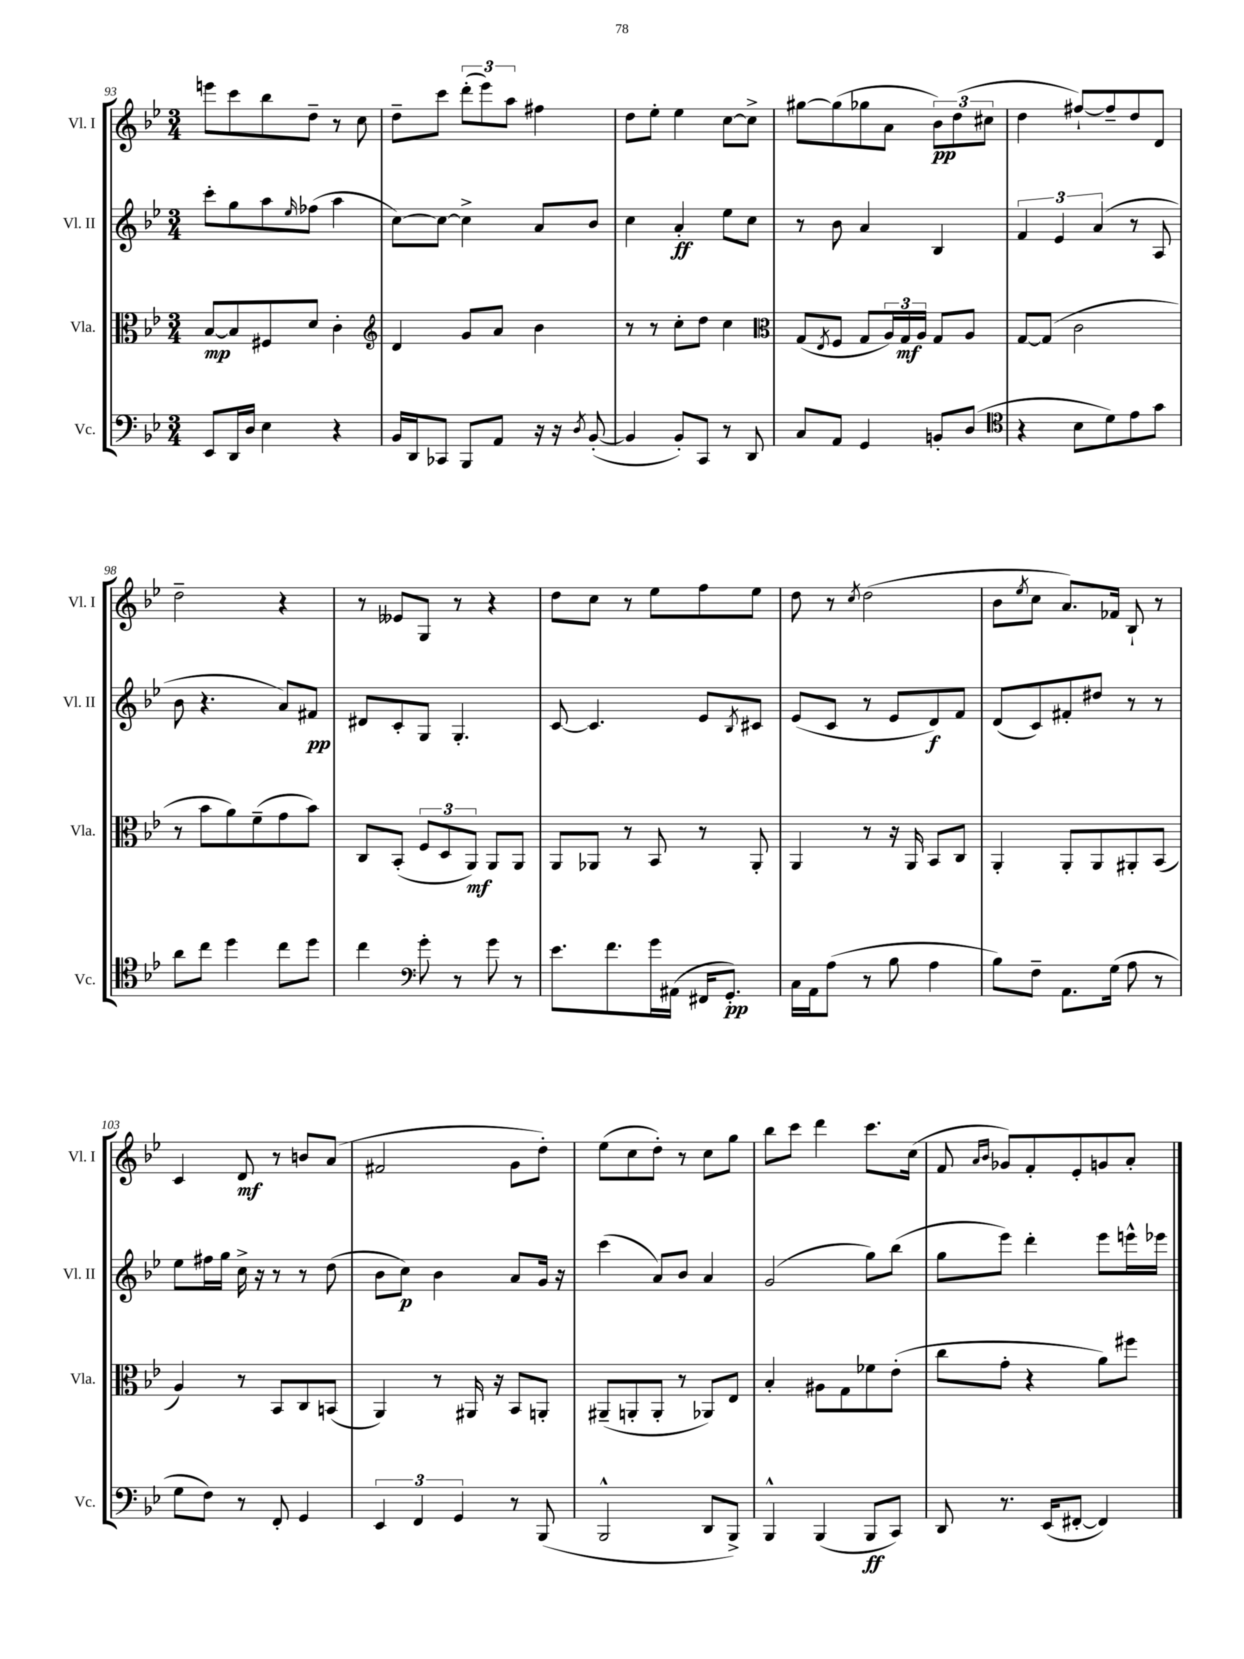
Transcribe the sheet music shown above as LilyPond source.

<<
\new StaffGroup <<
\new Staff = "s0" \with { instrumentName = "Vl. I" shortInstrumentName = "Vl. I" } {
    \clef treble \key bes \major \numericTimeSignature \time 3/4
    e'''8 c'''8 bes''8 d''8-- r8 c''8 |
    d''8-- c'''8 \tuplet 3/2 { d'''8-.( ees'''8) a''8 } fis''4 |
    d''8 ees''8-. ees''4 c''8~ c''8-> |
    gis''8~ gis''8( ges''8 a'8 \tuplet 3/2 { bes'8\pp) d''8( cis''8 } |
    d''4 fis''8~-!) fis''8-- d''8 d'8 |
    d''2-- r4 |
    r8 eeses'8 g8 r8 r4 |
    d''8 c''8 r8 ees''8 f''8 ees''8 |
    d''8 r8 \acciaccatura { c''8 } d''2( |
    bes'8 \acciaccatura { ees''8 } c''8 a'8.) fes'16 bes8-! r8 |
    c'4 d'8\mf r8 b'8 a'8( |
    fis'2 g'8 d''8-.) |
    ees''8( c''8 d''8-.) r8 c''8 g''8 |
    bes''8 c'''8 d'''4 c'''8. c''16( |
    f'8 \grace { a'16 bes'16 } ges'8) f'8-. ees'8-. g'8 a'8-. \bar "|." |
}
\new Staff = "s1" \with { instrumentName = "Vl. II" shortInstrumentName = "Vl. II" } {
    \clef treble \key bes \major \numericTimeSignature \time 3/4
    c'''8-. g''8 a''8 \grace { ees''16 } fes''8( a''4 |
    c''8~) c''8~ c''4-> a'8 bes'8 |
    c''4 a'4-.\ff ees''8 c''8 |
    r8 bes'8 a'4 bes4 |
    \tuplet 3/2 { f'4 ees'4 a'4( } r8 a8 |
    bes'8 r4. a'8) fis'8\pp |
    dis'8 c'8-. g8 g4.-. |
    c'8~ c'4. ees'8 \acciaccatura { bes8 } cis'8 |
    ees'8( c'8 r8 ees'8 d'8\f) f'8 |
    d'8( c'8) fis'8-. dis''8 r8 r8 |
    ees''8 fis''16 g''16 c''16-> r16 r8 r8 d''8( |
    bes'8 c''8\p) bes'4 a'8 g'16 r16 |
    c'''4( a'8) bes'8 a'4 |
    g'2( g''8) bes''8( |
    g''8 ees'''8) d'''4-. ees'''8 e'''16-^ ees'''16 \bar "|." |
}
\new Staff = "s2" \with { instrumentName = "Vla." shortInstrumentName = "Vla." } {
    \clef alto \key bes \major \numericTimeSignature \time 3/4
    bes8~\mp bes8 fis8 d'8 c'4-. |
    \clef treble d'4 g'8 a'8 bes'4 |
    r8 r8 c''8-. d''8 c''4 |
    \clef alto g8( \acciaccatura { ees8 } f8 g8 \tuplet 3/2 { a16) g16\mf a16 } g8 a8 |
    g8~ g8( c'2 |
    r8 bes'8 a'8) f'8--( g'8 bes'8) |
    c8 bes,8-.( \tuplet 3/2 { f8 d8 a,8\mf) } a,8 a,8 |
    a,8 aes,8 r8 bes,8 r8 aes,8-. |
    a,4 r8 r16 a,16 bes,8 c8 |
    a,4-. a,8-. a,8 ais,8-. bes,8( |
    a4) r8 bes,8 c8 b,8( |
    a,4) r8 ais,16 r16 bes,8 a,8-. |
    ais,8--( a,8-. a,8-. r8 aes,8) ees8 |
    bes4-. ais8 g8 fes'8 ees'8-.( |
    c''8 g'8-. r4 a'8) fis''8 \bar "|." |
}
\new Staff = "s3" \with { instrumentName = "Vc." shortInstrumentName = "Vc." } {
    \clef bass \key bes \major \numericTimeSignature \time 3/4
    ees,8 d,16 d16 ees4 r4 |
    bes,16 d,16 ces,8 bes,,8 a,8 r16 r16 \acciaccatura { d8 } bes,8~-.( |
    bes,4 bes,8-.) c,8 r8 d,8 |
    c8 a,8 g,4 b,8-. d8( |
    \clef tenor r4 bes8 d'8) ees'8 g'8 |
    a'8 c''8 d''4 c''8 d''8 |
    c''4 \clef bass g'8-. r8 g'8 r8 |
    ees'8. f'8. g'16 ais,16( fis,16 g,8.-.\pp) |
    c16 a,16 a8( r8 bes8 a4 |
    bes8) f8-- a,8. g16( a8 r8 |
    g8 f8) r8 f,8-. g,4 |
    \tuplet 3/2 { ees,4 f,4 g,4 } r8 bes,,8( |
    bes,,2-^ d,8 bes,,8->) |
    bes,,4-^ bes,,4( bes,,8\ff c,8) |
    d,8 r8. ees,16( fis,8~-. fis,4) \bar "|." |
}
>>
>>
\layout { \context { \Score currentBarNumber = #93 } }
